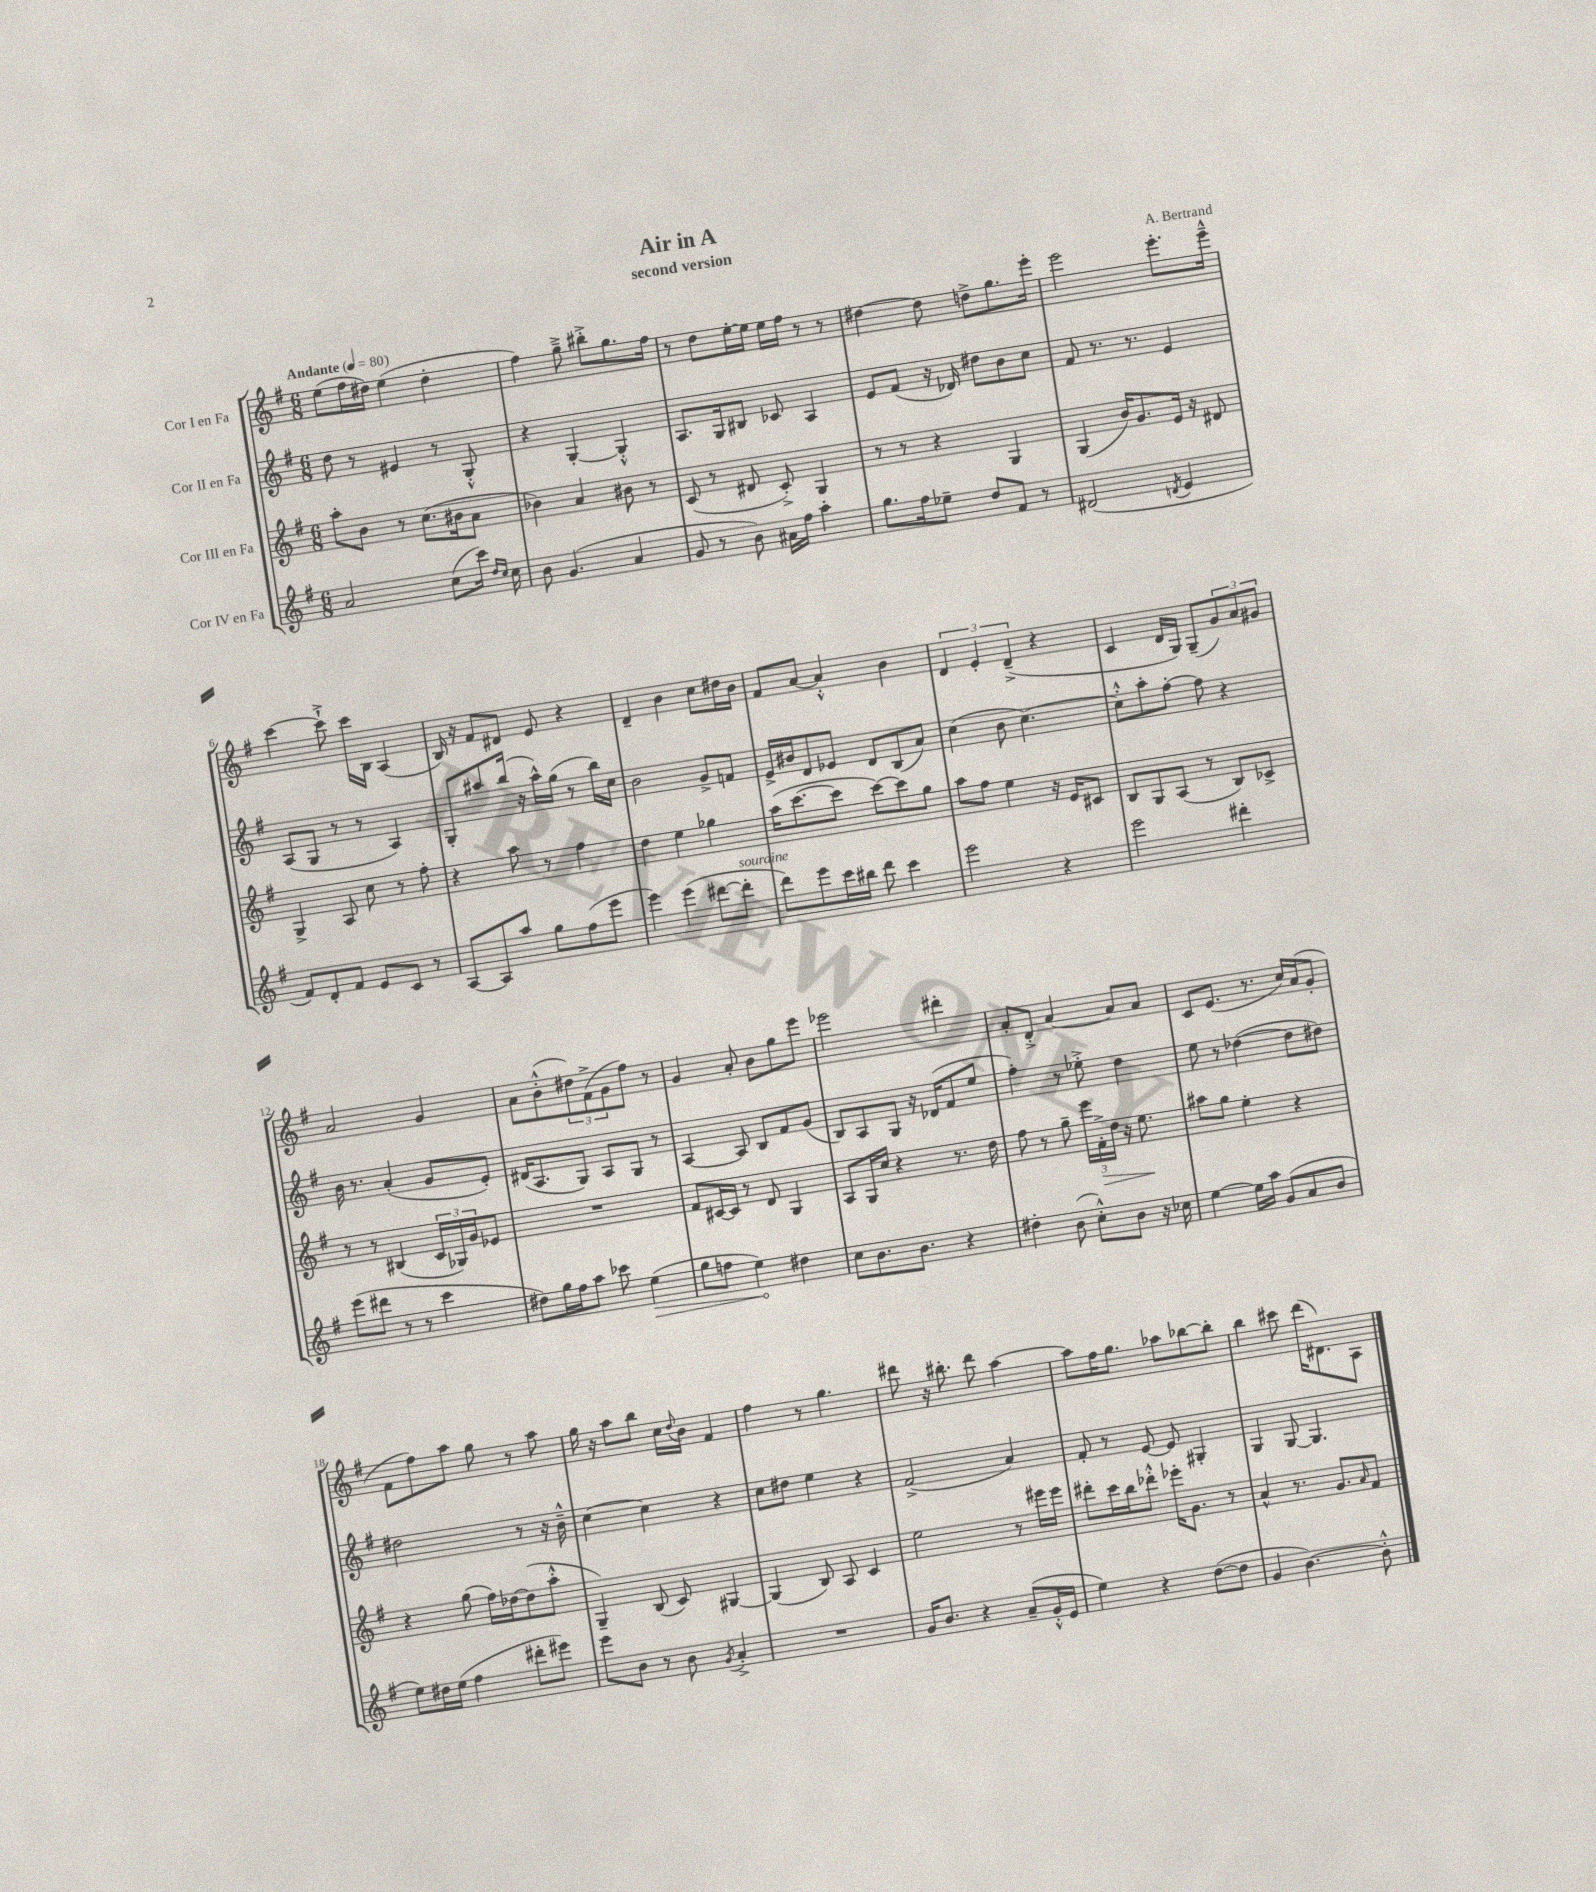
\header { title = "Air in A" composer = "A. Bertrand" subtitle = "second version" }
<<
\new StaffGroup <<
\new Staff = "s0" \with { instrumentName = "Cor I en Fa" } {
    \clef treble \key g \major \numericTimeSignature \time 6/8 \tempo "Andante" 4 = 80
    e''8( fis''16 dis''16) e''4( dis''4-. |
    fis''4) g''8---> bis''8-.-> g''8. fis''16 |
    r8 d''8 e''16~-. e''16 e''16 fis''16 r8 r8 |
    dis''4~ dis''8 d''8-> g''8. e'''16-. |
    e'''2 e'''8.-. e'''16---^ |
    c'''4~ c'''8-!-> c'''16 b16 a4( |
    b16) r16 fis'8 dis'8 e'8 r4 |
    d'4-- b'4 c''8 dis''16 b'16 |
    fis'8 a'8~ a'4-.-^ b'4 |
    \tuplet 3/2 { d'4 e'4-. d'4--->( } r4 |
    c'4 d'16 g16) g8--( \tuplet 3/2 { g'8) a'8 gis'8 } |
    a'2 g'4 |
    a'8 b'8-.-^( \tuplet 3/2 { dis''8) fis'8->( g'8 } fis''8) r8 |
    g'4 a'8-. b'8 g''8 e'''8 |
    ees'''2 dis'''4-. |
    a'8-. d'8-.-> a'4~ a'8 a'8 |
    c'8 e'8.( r8. c''16) a'16( g'8-. |
    fis'8 fis''8) a''8 g''8 r8 a''8 |
    g''16 r16 a''8 b''8 c''16 \appoggiatura { d''8 } b'16 fis'4 |
    fis''4 r8 g''4. |
    dis'''8 r16 bis''8.-. dis'''8 a''4~ |
    a''8 fis''16 g''8. aes''8 bes''8~ bes''8-. |
    b''4 cis'''8 d'''16( dis'8.) a8 \bar "|." |
}
\new Staff = "s1" \with { instrumentName = "Cor II en Fa" } {
    \clef treble \key g \major \numericTimeSignature \time 6/8
    d''8 r8 eis'4 r8 g8-.-^ |
    r4 g4~-. g4-.-^ |
    a8. g16 bis8 ces'8 a4 |
    e'8 fis'8( r16 des'16) dis''8 b'8 c''8 |
    fis'8 r8. r8. e'4 |
    a8( g8 r8 r8 a4) |
    g8-. ais''8 b''16( r16 ais''16-^) g''16( r8 b''16) c''16 |
    b'2 g'8-> f'8 |
    e'16-> bis'16 d'8 ees'8 d'8 b8( a'8) |
    c''4( b'8 c''4.~) |
    c''8-.-^ a''8-. fis''8~-. fis''8 r4 |
    b'16 r8. a'4-.( g'8 e'8-.) |
    dis'16( a8. g8) a8 g8 r8 |
    a4~ a8 b8 fis'8 g'8( |
    b8) a8 g8 r16 des'16( fis'8 e''8 |
    fis''4-.) r8 ees''8-.-> d''4 |
    e''8 r8 des''4~( des''8 dis''8) |
    dis''2 r8 r16 b'16---^ |
    c''4~ c''4 r4 |
    c''8 dis''8 e''4 r4 |
    fis'2->( a'4) |
    fis'8-. r8 e'8~ e'8 gis4-. |
    g4 g8~ g4. \bar "|." |
}
\new Staff = "s2" \with { instrumentName = "Cor III en Fa" } {
    \clef treble \key g \major \numericTimeSignature \time 6/8
    a''8-. b'8 r8 c''8.( bis'16 a'8 |
    bes'4) a'4 bis'8 r8 |
    c'8( r8 dis'8 c'8-.->) g4 |
    r8 r8 r4 g4 |
    g4( b'16) g'8. e'16 r16 dis'8 |
    g4-> a8 c''8 r8 fis''8-. |
    r4 a''8 r8 fis''4 |
    d''4 e''4 ges''4 |
    a''16( c'''8.~ c'''8 c'''8~) c'''8 g''8 |
    a''8 fis''8 e''4 r16 e'16 cis'8 |
    b8 g8 a8( r8 b8) ces'8-> |
    r8 r8 bis4( \tuplet 3/2 { c'16 ges16) g'16 } ees'8 |
    R2. |
    fis'8 cis'16~ cis'16 r8 d'8 g4 |
    a8 g16 c''16 r4 r8. d''16 |
    fis''8 r8 g''8-- \tuplet 3/2 { e'''16 fis'16-.->\> d''16 } r16 e''8.\! |
    ais''8 g''8 e''4-. r4 |
    r4 g''8( fis''16) des''16~ des''8( a''8-.-^ |
    g4--) b8( c'8) gis4~ |
    gis4( b8) a8 c'4 |
    e''2 r8 eis'''16 eis'''16 |
    dis'''8-. c'''16 b''16 des'''8-.-^ ees'''16-. g'8. r8 |
    a'4-^ r8. g'8. \grace { a'16 } fis'8 \bar "|." |
}
\new Staff = "s3" \with { instrumentName = "Cor IV en Fa" } {
    \clef treble \key g \major \numericTimeSignature \time 6/8
    a'2 c''8( c'''16) \grace { d''16 c''16 } c''16 |
    b'8 g'4.( a'4 |
    g'8 r8 b'8) ais'16 fis''16 a''4-. |
    g''8. fis''16 ees''8-- d''8 fis'8 r8 |
    dis'2( \acciaccatura { d'8 } e'4 |
    fis'8) d'8-. fis'8 e'8 c'8 r8 |
    a8~ a8 a''8 g''8 fis''8( e'''8 |
    e'''4) e'''4( dis'''8~ dis'''8-.^\markup { \italic "sourdine" } |
    d'''8) e'''8 c'''16 bis''16 d'''8 c'''4 |
    e'''2 r4 |
    e'''2 dis'''4-. |
    e'''8( dis'''8 r8 r8 c'''4 |
    dis''8) g''16 fis''16 a''8 ces'''8 \once \override Hairpin.circled-tip = ##t e''4\>( |
    g''8 f''8 e''4\!) dis''4 |
    c''8 b'8. b'8. r4 |
    dis''4-. b'8( c''8-.-^) b'8 r16 ces''16 |
    e''4~ e''16 a''16 g'8( a'8 b'8 |
    e''8) dis''16 e''16( fis''4 dis'''8-. eis'''8) |
    e'''8 b'8 r8 b'8 \acciaccatura { g'8 } a'4-.-> |
    R2. |
    g'16 b'8. r4 a'8--( g'16-.-^ e'16 |
    e''4) r4 d''8~( d''8 |
    g'4 b'4.~) b'8-.-^ \bar "|." |
}
>>
>>
